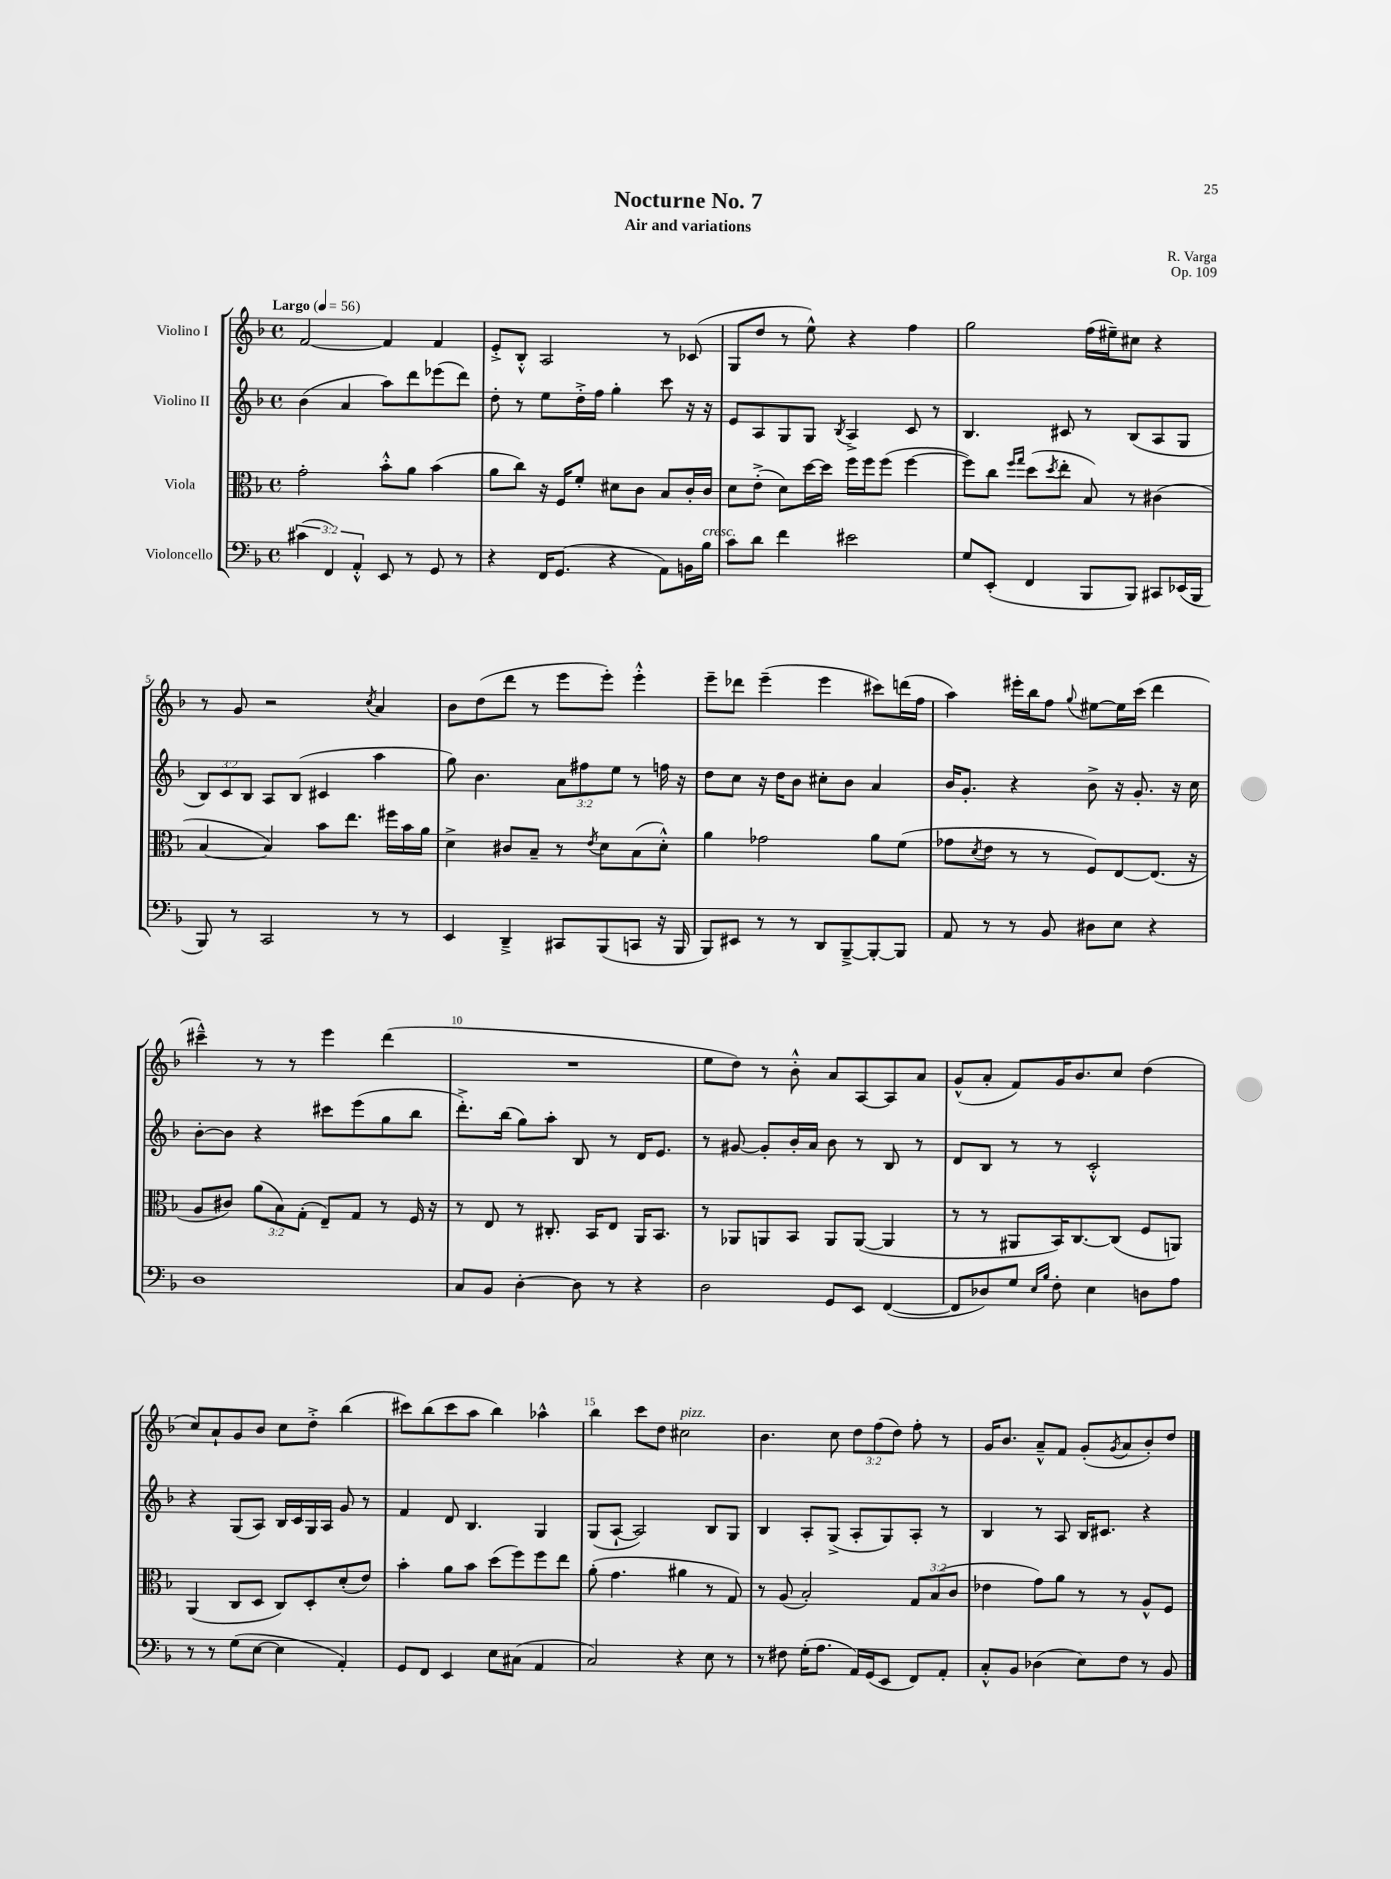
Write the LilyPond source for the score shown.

\header { title = "Nocturne No. 7" composer = "R. Varga" subtitle = "Air and variations" opus = "Op. 109" }
<<
\new StaffGroup <<
\new Staff = "s0" \with { instrumentName = "Violino I" } {
    \clef treble \key f \major \defaultTimeSignature \time 4/4 \override Staff.TupletNumber.text = #tuplet-number::calc-fraction-text \tempo "Largo" 4 = 56
    f'2~ f'4 f'4 |
    e'8-.-> bes8-.-^ a2 r8 ces'8( |
    g8 d''8 r8 e''8-^) r4 f''4 |
    g''2 f''16( eis''16--) cis''8 r4 |
    r8 g'8 r2 \acciaccatura { c''8 } a'4 |
    bes'8 d''8( d'''8 r8 e'''8 e'''8-.) e'''4-.-^ |
    e'''8-- des'''8 e'''4--( e'''4 cis'''8) d'''16( f''16 |
    a''4) eis'''16-. bes''16 f''8 \appoggiatura { g''8 } eis''8~ eis''16 c'''16( d'''4 |
    cis'''4---^) r8 r8 e'''4 d'''4( |
    R1 |
    e''8 d''8) r8 bes'8-.-^ a'8 a8~ a8 a'8 |
    g'8-^( a'8-. f'8) g'16 bes'8. c''8 d''4( |
    c''8) a'8-! g'8 bes'8 c''8 d''8-.-> bes''4( |
    cis'''8) bes''8( cis'''8 a''8 bes''4) aes''4-^ |
    bes''4 c'''8 d''8 cis''2^\markup { \italic "pizz." } |
    bes'4. c''8 \tuplet 3/2 { d''8 f''8( d''8) } f''8-. r8 |
    g'16 bes'8. a'8---^ f'8 g'8-.( \acciaccatura { g'8 } a'8 bes'8-.) d''8 \bar "|." |
}
\new Staff = "s1" \with { instrumentName = "Violino II" } {
    \clef treble \key f \major \defaultTimeSignature \time 4/4 \override Staff.TupletNumber.text = #tuplet-number::calc-fraction-text
    bes'4( a'4 a''8) d'''8 ees'''8( d'''8) |
    d''8-. r8 e''8 d''16-.-> f''16 g''4-. c'''8 r16 r16 |
    e'8 a8 g8 g8 \acciaccatura { bes8 } a4-> c'8 r8 |
    bes4. cis'8 r8 bes8( a8 g8 |
    \tuplet 3/2 { bes8) c'8 bes8 } a8 bes8( cis'4 a''4 |
    g''8) bes'4. \tuplet 3/2 { a'8 fis''8 e''8 } r8 f''16 r16 |
    d''8 c''8 r16 d''16 bes'8 cis''8-. bes'8 a'4 |
    bes'16 g'8.-. r4 bes'8-> r16 g'8.-. r16 c''16 |
    bes'8~-. bes'8 r4 cis'''8 e'''8( g''8 bes''8 |
    d'''8.-.->) bes''16( g''8) a''8-. bes8 r8 d'16 e'8. |
    r8 gis'8~ gis'8-. bes'16-. a'16 bes'8 r8 bes8 r8 |
    d'8 bes8 r8 r8 c'2-.-^ |
    r4 g8( a8) bes16 c'16 g16 a16 g'8 r8 |
    f'4 d'8 bes4. g4 |
    g8( a8~-! a2) bes8 g8 |
    bes4 a8-. g8->( a8-. g8) a8-. r8 |
    bes4 r8 a8 bes16 cis'8. r4 \bar "|." |
}
\new Staff = "s2" \with { instrumentName = "Viola" } {
    \clef alto \key f \major \defaultTimeSignature \time 4/4 \override Staff.TupletNumber.text = #tuplet-number::calc-fraction-text
    g'2-. bes'8-.-^ a'8 bes'4( |
    a'8 c''8) r16 f16 f'8-. dis'8 c'8 bes8 c'16-. c'16 |
    d'8 e'8-.->( d'8) d''16~ d''16 f''16 f''16 f''8( f''4~ |
    f''8) c''8 \grace { f''16 g''16 } d''8( \acciaccatura { d''8 } e''8-. bes8) r8 cis'4( |
    bes4~ bes4) bes'8 e''8. fis''16 bes'16 a'16 |
    d'4-> cis'8 bes8-- r8 \acciaccatura { e'8 } d'8 bes8( d'8-.-^) |
    a'4 ges'2 a'8 f'8( |
    ges'8 \acciaccatura { d'8 } e'8 r8 r8 f8) e8~ e8.( r16 |
    a8 cis'8) \tuplet 3/2 { a'8( bes8) g8-.( } e8--) g8 r8 f16 r16 |
    r8 e8 r8 cis8.-. bes,16 e8 a,16 bes,8. |
    r8 aes,8 a,8 bes,8 a,8 a,8~( a,4 |
    r8 r8 ais,8 bes,16) c8.~ c8( f8 a,8) |
    a,4( c8 d8 c8) d8-. d'8-.( e'8) |
    bes'4-. a'8 bes'8 d''8( f''8) f''8 e''8 |
    a'8-.( g'4. ais'4 r8 g8) |
    r8 a8( bes2-.) \tuplet 3/2 { g8 bes8( c'8 } |
    ees'4 g'8) a'8 r8 r8 a8-^ f8 \bar "|." |
}
\new Staff = "s3" \with { instrumentName = "Violoncello" } {
    \clef bass \key f \major \defaultTimeSignature \time 4/4 \override Staff.TupletNumber.text = #tuplet-number::calc-fraction-text
    \tuplet 3/2 { cis'4( f,4) a,4-.-^ } e,8 r8 g,8 r8 |
    r4 f,16 g,8.( r4 a,8) b,16 bes16^\markup { \italic "cresc." } |
    c'8 d'8 f'4 eis'2 |
    g8 e,8-.( f,4 bes,,8 bes,,8) cis,8 ees,16( bes,,16 |
    bes,,8) r8 c,2 r8 r8 |
    e,4 d,4---> cis,8 bes,,8( c,8 r16 bes,,16 |
    bes,,8) eis,8 r8 r8 d,8 bes,,8~---> bes,,8~-. bes,,8 |
    a,8 r8 r8 bes,8 dis8 e8 r4 |
    d1 |
    c8 bes,8 d4~-. d8 r8 r4 |
    d2 g,8 e,8 f,4~( |
    f,8 des8) g8 \grace { e16 bes16 } f8-. e4 d8 a8 |
    r8 r8 g8( e8~ e4 a,4-.) |
    g,8 f,8 e,4 e8 cis8( a,4 |
    c2) r4 e8 r8 |
    r8 fis8 g16-.( a8. a,16) g,16( e,8 f,8) a,8-. |
    c8-.-^ bes,8 des4( e8) f8 r8 bes,8 \bar "|." |
}
>>
>>
\layout { \context { \Score \override BarNumber.break-visibility = ##(#f #t #t) barNumberVisibility = #(every-nth-bar-number-visible 5) } }
